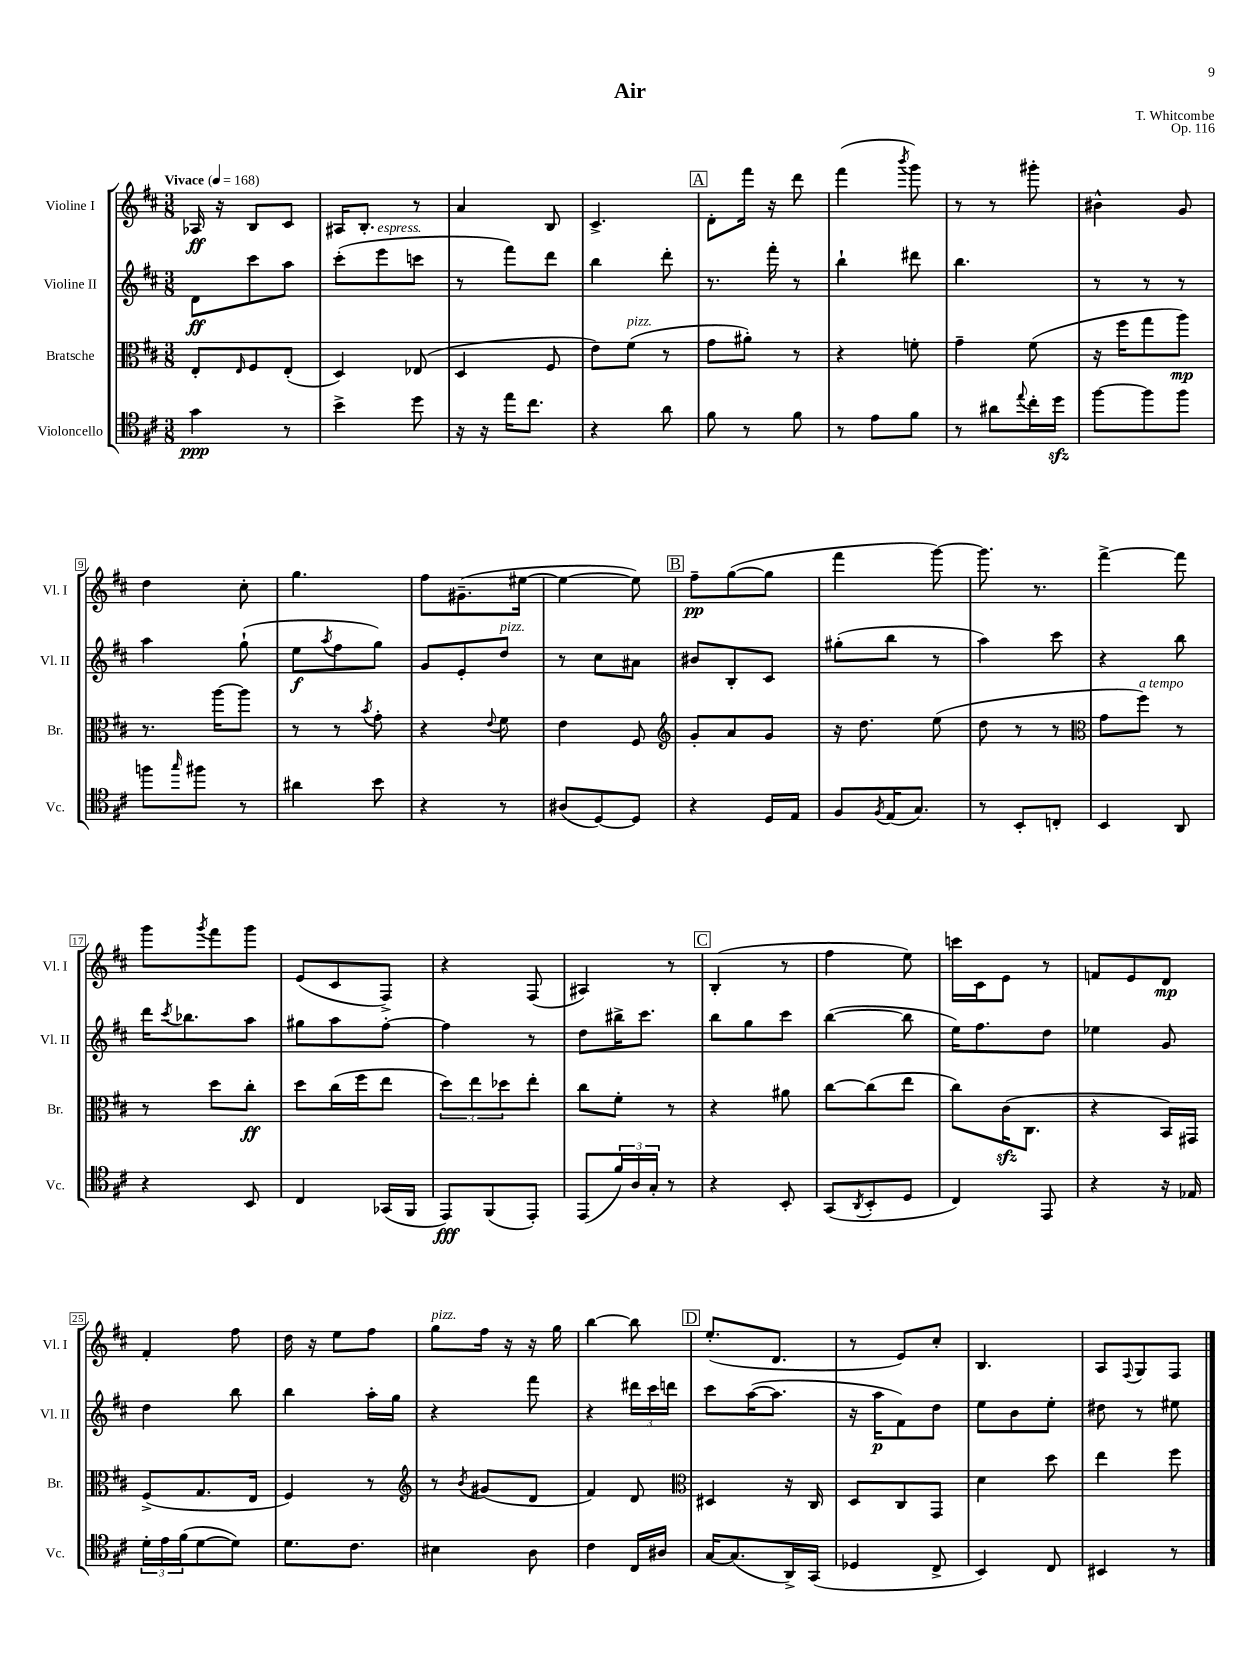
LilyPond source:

\header { title = "Air" composer = "T. Whitcombe" opus = "Op. 116" }
<<
\new StaffGroup <<
\new Staff = "s0" \with { instrumentName = "Violine I" shortInstrumentName = "Vl. I" } {
    \clef treble \key d \major \numericTimeSignature \time 3/8 \tempo "Vivace" 4 = 168
    aes16\ff r16 b8 cis'8 |
    ais16 b8.-. r8 |
    a'4 b8 |
    cis'4.-> |
    \mark \markup { \box "A" } d'8-. fis'''16 r16 d'''8 |
    fis'''4( \acciaccatura { b'''8 } g'''8) |
    r8 r8 gis'''8-. |
    bis'4-^ g'8 |
    d''4 cis''8-. |
    g''4. |
    fis''8 gis'8.--( eis''16~ |
    eis''4~ eis''8) |
    \mark \markup { \box "B" } fis''8--\pp g''8~( g''8 |
    fis'''4 g'''8~) |
    g'''8. r8. |
    fis'''4~-> fis'''8 |
    g'''8 \acciaccatura { g'''8 } fis'''8 g'''8 |
    e'8( cis'8 fis8->) |
    r4 fis8( |
    ais4) r8 |
    \mark \markup { \box "C" } b4-.( r8 |
    fis''4 e''8) |
    c'''16 cis'16 e'8 r8 |
    f'8 e'8 d'8\mp |
    fis'4-. fis''8 |
    d''16 r16 e''8 fis''8 |
    g''8^\markup { \italic "pizz." } fis''16 r16 r16 g''16 |
    b''4~ b''8 |
    \mark \markup { \box "D" } e''8.-.( d'8. |
    r8 e'8) cis''8-. |
    b4. |
    a8 \appoggiatura { fis8 } g8 fis8 \bar "|." |
}
\new Staff = "s1" \with { instrumentName = "Violine II" shortInstrumentName = "Vl. II" } {
    \clef treble \key d \major \numericTimeSignature \time 3/8
    d'8\ff cis'''8 a''8 |
    cis'''8-.( e'''8^\markup { \italic "espress." } c'''8 |
    r8 fis'''8) d'''8 |
    b''4 d'''8-. |
    \mark \markup { \box "A" } r8. fis'''16-. r8 |
    b''4-! dis'''8 |
    b''4. |
    r8 r8 r8 |
    a''4 g''8-!( |
    e''8\f \acciaccatura { a''8 } fis''8 g''8) |
    g'8 e'8-. d''8^\markup { \italic "pizz." } |
    r8 cis''8 ais'8 |
    \mark \markup { \box "B" } bis'8 b8-. cis'8 |
    gis''8-.( b''8 r8 |
    a''4) cis'''8 |
    r4 b''8 |
    d'''16 \acciaccatura { cis'''8 } bes''8. a''8 |
    gis''8 a''8 fis''8~-. |
    fis''4 r8 |
    d''8 bis''16-> cis'''8. |
    \mark \markup { \box "C" } b''8 g''8 cis'''8 |
    b''4~( b''8 |
    e''16) fis''8. d''8 |
    ees''4 g'8 |
    d''4 b''8 |
    b''4 a''16-. g''16 |
    r4 fis'''8 |
    r4 \tuplet 3/2 { dis'''16 cis'''16 d'''16 } |
    \mark \markup { \box "D" } cis'''8 a''16~( a''8. |
    r16 a''16\p fis'8) d''8 |
    e''8 b'8 e''8-. |
    dis''8 r8 eis''8 \bar "|." |
}
\new Staff = "s2" \with { instrumentName = "Bratsche" shortInstrumentName = "Br." } {
    \clef alto \key d \major \numericTimeSignature \time 3/8
    e8-. \grace { e16 } fis8 e8-.( |
    d4) ees8( |
    d4 fis8 |
    e'8) fis'8^\markup { \italic "pizz." }( r8 |
    \mark \markup { \box "A" } g'8 ais'8-.) r8 |
    r4 f'8-. |
    g'4-- fis'8( |
    r16 fis''16 g''8 a''8\mp) |
    r8. a''16~ a''8 |
    r8 r8 \acciaccatura { b'8 } g'8-. |
    r4 \appoggiatura { e'8 } fis'8 |
    e'4 fis8 |
    \mark \markup { \box "B" } \clef treble g'8-. a'8 g'8 |
    r16 d''8. e''8( |
    d''8 r8 r8 |
    \clef alto g'8 fis''8^\markup { \italic "a tempo" }) r8 |
    r8 d''8 cis''8-.\ff |
    d''8 cis''16( fis''16 e''8 |
    \tuplet 3/2 { d''8) e''8 des''8 } e''8-. |
    cis''8 fis'8-. r8 |
    \mark \markup { \box "C" } r4 ais'8 |
    cis''8~ cis''8( e''8 |
    cis''8) cis'16\sfz( cis8. |
    r4 b,16) gis,16 |
    fis8->( g8. e16 |
    fis4) r8 |
    \clef treble r8 \acciaccatura { b'8 } gis'8( d'8 |
    fis'4) d'8 |
    \mark \markup { \box "D" } \clef alto dis4 r16 cis16 |
    d8 cis8 g,8 |
    d'4 d''8 |
    e''4 fis''8 \bar "|." |
}
\new Staff = "s3" \with { instrumentName = "Violoncello" shortInstrumentName = "Vc." } {
    \clef tenor \key d \major \numericTimeSignature \time 3/8
    g'4\ppp r8 |
    b'4-> d''8 |
    r16 r16 e''16 cis''8. |
    r4 a'8 |
    \mark \markup { \box "A" } fis'8 r8 fis'8 |
    r8 e'8 fis'8 |
    r8 ais'8 \appoggiatura { e''8 } cis''16-. d''16\sfz |
    fis''8~ fis''8 fis''8 |
    f''8 \grace { g''16 } fis''8 r8 |
    ais'4 b'8 |
    r4 r8 |
    ais8( d8~) d8 |
    \mark \markup { \box "B" } r4 d16 e16 |
    fis8 \acciaccatura { fis8 } e16( g8.) |
    r8 b,8-. c8-. |
    b,4 a,8 |
    r4 b,8 |
    cis4 ges,16( fis,16 |
    e,8\fff) fis,8( e,8-.) |
    e,8( \tuplet 3/2 { fis'16) a16 g16-. } r8 |
    \mark \markup { \box "C" } r4 b,8-. |
    g,8( \acciaccatura { a,8 } b,8-. d8 |
    cis4) e,8 |
    r4 r16 ees16 |
    \tuplet 3/2 { d'16-. e'16 fis'16( } d'8~ d'8) |
    d'8. cis'8. |
    bis4 a8 |
    cis'4 cis16 ais16 |
    \mark \markup { \box "D" } g16~ g8.( a,16->) g,16( |
    des4 cis8-> |
    b,4) cis8 |
    bis,4 r8 \bar "|." |
}
>>
>>
\layout { \context { \Score \override BarNumber.stencil = #(make-stencil-boxer 0.1 0.3 ly:text-interface::print) } }
